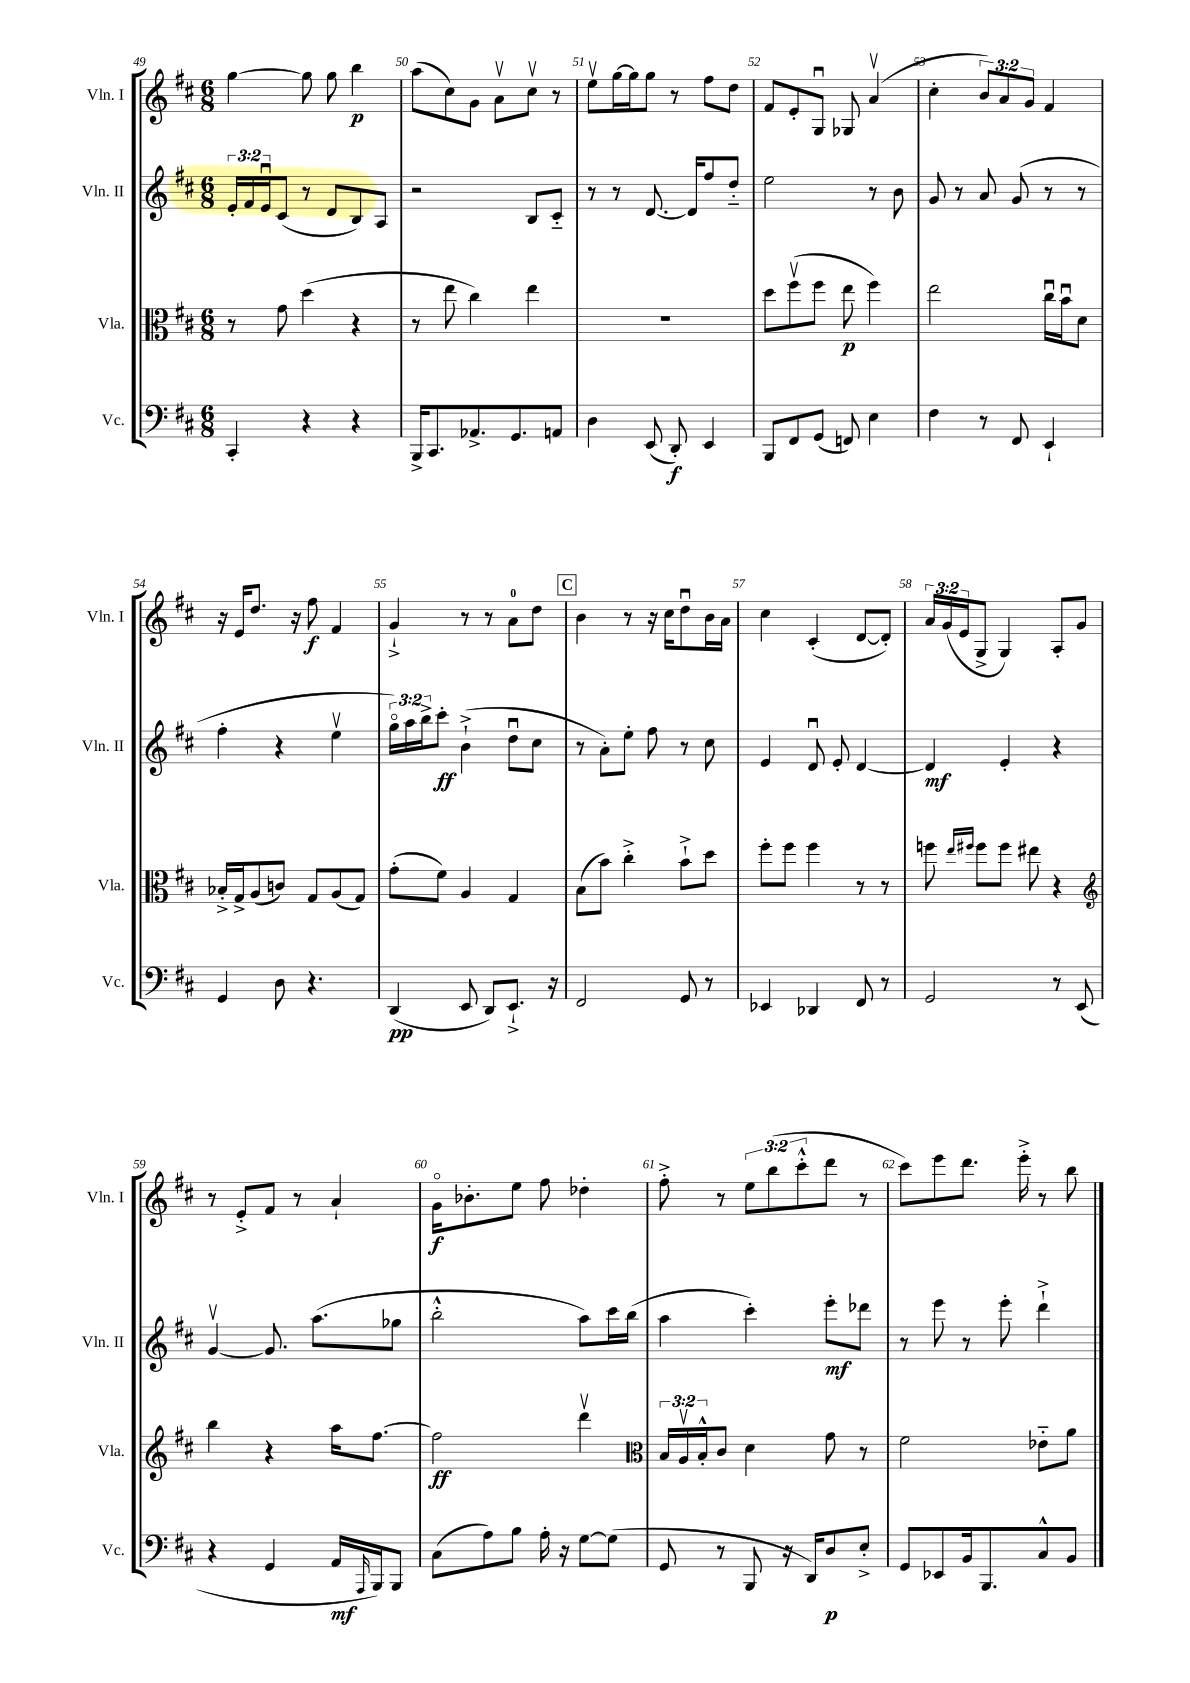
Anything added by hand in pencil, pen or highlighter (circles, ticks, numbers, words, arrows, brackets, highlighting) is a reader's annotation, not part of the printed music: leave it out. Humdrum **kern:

**kern	**kern	**kern	**kern
*staff4	*staff3	*staff2	*staff1
*clefF4	*clefC3	*clefG2	*clefG2
*k[f#c#]	*k[f#c#]	*k[f#c#]	*k[f#c#]
*M6/8	*M6/8	*M6/8	*M6/8
4CC#'	8r	24e'	[4gg
.	.	24f#	.
.	.	24eu	.
.	8g	(8c#	.
4r	(4dd	8r	8gg]
.	.	8d	8gg
4r	4r	8B)	4bb
.	.	8A	.
=	=	=	=
16BBB^	8r	2r	(8aa
8.CC#	.	.	.
.	8ee	.	8cc#)
8.AA-^	4cc#)	.	8g
.	.	.	8av
8.GG	.	.	.
.	4ee	8B	8cc#v
8AA	.	8c#'~	8r
=	=	=	=
4D	2.r	8r	8eev
.	.	8r	[16gg
.	.	.	16gg]
(8EE	.	[8.d	8gg
8DD')	.	.	8r
.	.	16d]	.
4EE	.	8ff#	8ff#
.	.	8dd'~	8dd
=	=	=	=
8BBB	8dd	2ee	8f#
8FF#	(8ff#v	.	8e'
(8GG	8ff#	.	8Gu
8FF)	8ee	.	8G-
4E	4ff#)	8r	(4av
.	.	8b	.
=	=	=	=
4F#	2ee	8g	4cc#'
.	.	8r	.
8r	.	8a	12b)
.	.	.	12a
8FF#	.	(8g	.
.	.	.	12g
4EE`	16cc#u	8r	4f#
.	16bu	.	.
.	8d	8r	.
=	=	=	=
4GG	16B-'^	4ff#'	16r
.	16G^	.	16e
.	(8A	.	8.dd
8D	8c)	4r	.
.	.	.	16r
4.r	8G	.	8ff#
.	(8A	4eev	4f#
.	8G)	.	.
=	=	=	=
(4DD	(8g'	24ggo)	4g`^
.	.	24aa	.
.	.	24bb^	.
.	8f#)	8ccc#'	.
8EE	4A	(4b`^	8r
8DD)	.	.	8r
8.EE`^	4G	8ddu	8a
.	.	8cc#	8dd
16r	.	.	.
=	=	=	=
2FF#	(8B	8r	4b
.	8b)	8a')	.
.	4cc#'^	8ee'	8r
.	.	8ff#	16r
.	.	.	16cc#
8GG	8b`^	8r	8ddu
8r	8dd	8cc#	16b
.	.	.	16a
=	=	=	=
4EE-	8ff#'	4e	4cc#
.	8ff#	.	.
4DD-	4ff#	8du	(4c#'
.	.	8e'	.
8FF#	8r	[4d	[8d
8r	8r	.	8d'])
=	=	=	=
2GG	8ff	4d]	24a
.	.	.	(24g
.	.	.	24e
.	16qqee	.	.
.	16qqff#	.	.
.	8ff#	.	8G^
.	8ff#	4e'	4G)
.	8ee#	.	.
8r	4r	4r	8A'
(8EE	.	.	8g
=	=	=	=
*	*clefG2	*	*
4r	4bb	[4gv	8r
.	.	.	8e'^
4GG	4r	8.g]	8f#
.	.	.	8r
.	.	(8.aa	.
16AA	16aa	.	4a`
16qqAAA	.	.	.
16BBB)	[8.ff#	.	.
8BBB	.	8gg-	.
=	=	=	=
(8C#	2ff#]	2bb'^^	16go
.	.	.	8.b-'
8A)	.	.	.
8B	.	.	8ee
16A'	.	.	8ff#
16r	.	.	.
[8G	4dddv	8aa)	4dd-'
(8G]	.	16ccc#	.
.	.	(16bb	.
=	=	=	=
*	*clefC3	*	*
8GG	24B	4aa	8ff#'^
.	24Av	.	.
.	24B'^^	.	.
8r	8c#	.	8r
8BBB	4d	4ccc#')	12ee
.	.	.	(12bb
16r	.	.	.
.	.	.	12ccc#'^^
16DD)	.	.	.
8D	8g	8eee'	8ddd
8E'^	8r	8ddd-	8r
=	=	=	=
8GG	2f#	8r	8ccc#)
8EE-	.	8eee	8eee
16BB	.	8r	8.ddd
8.BBB	.	.	.
.	.	8eee'	.
.	.	.	16eee'^
8C#^^	8e-'~	4ddd`^	8r
8BB	8a	.	8bb
==	==	==	==
*-	*-	*-	*-
